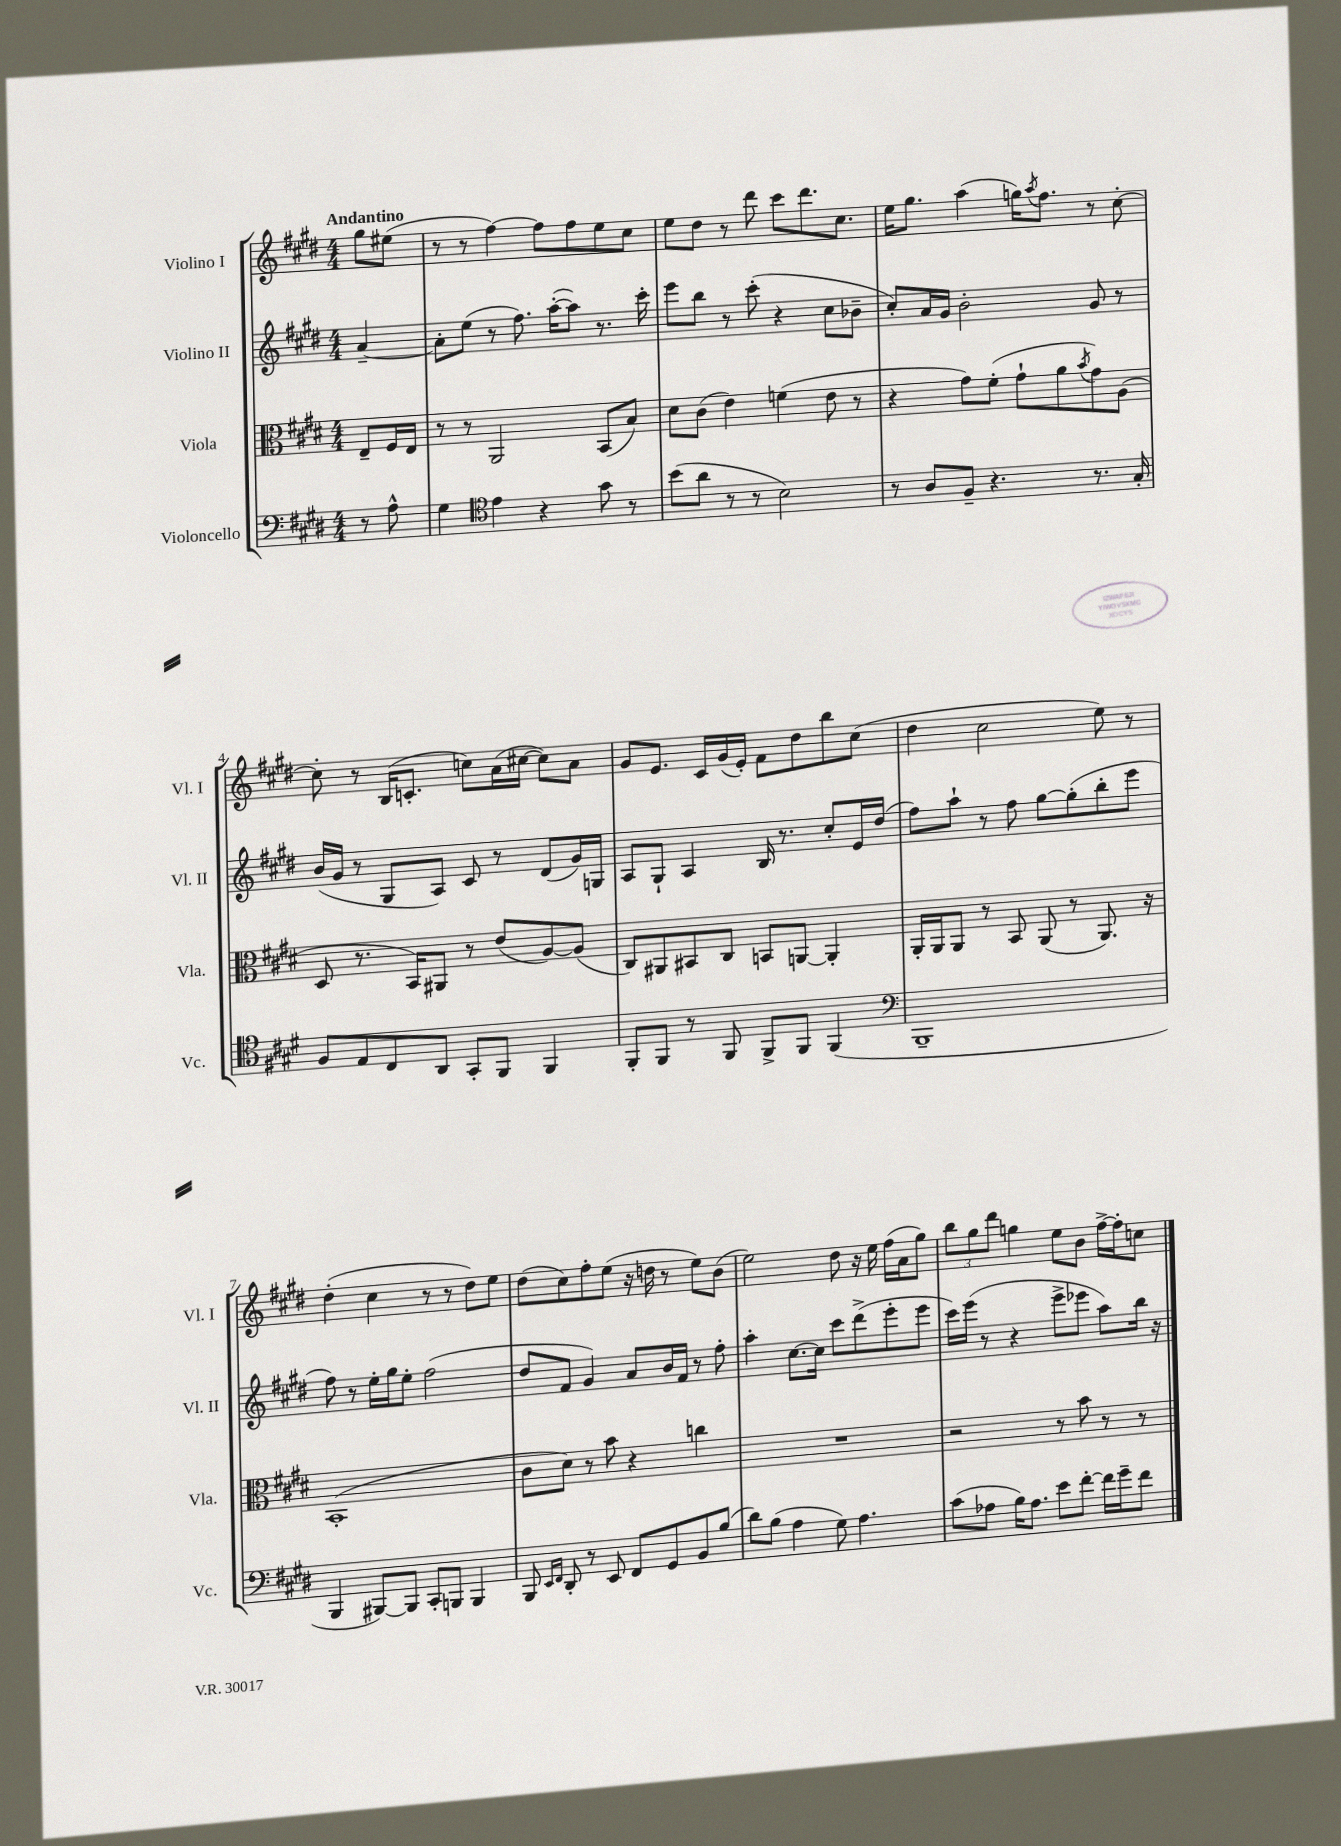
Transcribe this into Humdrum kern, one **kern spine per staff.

**kern	**kern	**kern	**kern
*part4	*part3	*part2	*part1
*staff4	*staff3	*staff2	*staff1
*I"Violoncello	*I"Viola	*I"Violino II	*I"Violino I
*I'Vc.	*I'Vla.	*I'Vl. II	*I'Vl. I
*clefF4	*clefC3	*clefG2	*clefG2
*k[f#c#g#d#]	*k[f#c#g#d#]	*k[f#c#g#d#]	*k[f#c#g#d#]
*M4/4	*M4/4	*M4/4	*M4/4
=	=	=	=
!	!	!	!LO:TX:a:B:t=Andantino
8r	8E~/L	[4a~/	8gg#\L
8A^^\	16F#/L	.	(8ee#X\J
.	16E/JJ	.	.
=1	=1	=1	=1
4G#\	8r	8a'\L]	8r
.	8r	(8ee\J	8r
*clefC4	*	*	*
4e\	2AA/	8r	[4ff#\)
.	.	8.ff#\)	.
4r	.	.	8ff#\L]
.	.	([16aa'\KL	.
.	.	8aa\J])	8ff#\
8g#\	(8BB/L	8.r	8ee\
8r	8B/J)	.	8cc#\J
.	.	16ccc#'\	.
=2	=2	=2	=2
(8b\L	8d#\L	8eee\L	8ee\L
8a\J	(8c#\J	8bb\J	8dd#\J
8r	4e\)	8r	8r
8r	.	(8ccc#'\	8ddd#\
2B\)	(4fn\	4r	8ccc#\L
.	.	.	8.ddd#\
.	8e\	8cc#\L	.
.	.	.	8.cc#\J
.	8r	8b-X~\J	.
=3	=3	=3	=3
8r	4r	8cc#'/L)	16ee\KL
.	.	.	8.gg#\J
8A/L	.	16a/L	.
.	.	16g#/JJ	.
8F#~/J	8g#\L)	2b'\	(4aa\
4.r	(8f#'\J	.	.
.	8g#`\L	.	16ggn\KL)
.	.	.	8qaa/
.	.	.	8.ff#\J
.	8a\	.	.
.	8qb/	.	.
8.r	8g#\)	8g#/	8r
.	(8A\J	8r	[8cc#'\
16G#'/	.	.	.
!!LO:LB:g=z
=4	=4	=4	=4
8F#/L	8D#/	(16b/LL	8cc#'\]
.	.	16g#/JJ	.
8E/	8.r	8r	8r
8C#/	.	8G#/L	(16B/KL
.	16BB/KL)	.	8.cn'/J
8AA/J	8AA#X/J	8A/J)	.
8GG#'/L	8r	8c#/	8ccn\L)
8FF#/J	(8e/L	8r	(16a\L
.	.	.	[16cc#X\JJ
4FF#/	[8A/)	(8d#/L	8cc#\L])
.	(8A/J]	16g#/L)	8a\J
.	.	16Gn/JJ	.
=5	=5	=5	=5
8FF#'/L	8C#/L)	8A/L	8g#/L
8FF#/J	8AA#X/	8G#`/J	8.e/J
8r	8BB#X/	4A/	.
.	.	.	16c#/LL
8FF#/	8C#/J	.	(16g#/
.	.	.	16e'/JJ)
8FF#^/L	8BBn/L	16B/	8f#\L
.	.	8.r	.
8FF#/J	[8AAn/J	.	8dd#\
(4FF#/	4AA'/]	8cc#'/L	8bb\
.	.	16e/L	(8cc#\J
.	.	(16dd#/JJ	.
=6	=6	=6	=6
*clefF4	*	*	*
1BBB~	16AA'/LL	8ff#\L)	4dd#\
.	16AA/J	.	.
.	8AA/J	8aa`\J	.
.	8r	8r	2cc#\
.	8BB/	8ff#\	.
.	(8AA/	[8gg#\L	.
.	8r	(8gg#'\]	.
.	8.AA/)	8bb'\	8ee\)
.	.	8eee\J	8r
.	16r	.	.
!!LO:LB:g=z
=7	=7	=7	=7
4BBB/	(1BB'	8ff#\)	(4dd#'\
.	.	8r	.
[8BBB#X/L)	.	16ee'\LL	4cc#\
.	.	16gg#\J	.
8BBB#/J]	.	8ee'\J	.
8CC#'/L	.	(2ff#\	8r
8BBBn/J	.	.	8r
4BBB/	.	.	8dd#\L)
.	.	.	8ee\J
=8	=8	=8	=8
8BBB/	8c#\L	8dd#/L	(8dd#\L
16qqEE/LL	.	.	.
16qqFF#/JJ	.	.	.
8DD#'/	8d#\J)	8f#/J	8cc#\)
8r	8r	4g#/)	8ff#'\
8EE/	8b\	.	(8ee\J
8FF#/L	4r	8a/L	16r
.	.	.	16ddn\
8GG#/	.	16b/L	8r
.	.	16f#/JJ	.
8BB/	4ccn\	8r	8ee\L)
(8B/J	.	8ff#'\	(8b\J
=9	=9	=9	=9
8d#\L)	1r	4aa'\	2ee\)
(8B\J	.	.	.
4A\	.	[8.cc#\L	.
.	.	16cc#\Jk]	.
8G#\)	.	8ccc#\L	8dd#\
4.A\	.	(8ddd#^\	16r
.	.	.	16ee\
.	.	8eee'\	(16ff#\LL
.	.	.	16a\J
.	.	8eee\J	8gg#\J)
=10	=10	=10	=10
(8c#\L	2r	16ccc#\LL)	12bb\L
.	.	(16eee\JJ	.
.	.	.	12gg#\
8A-X\J	.	8r	.
.	.	.	12ddd#\J
16B\KL)	.	4r	4ggn\
8.A-\J	.	.	.
8e\L	8r	8eee^\L	8ee\L
[8f#'\J	8b\	8eee-X\J	8b\J
16f#\LL]	8r	8aa\L)	[16ff#^\LL
16g#~\J	.	.	16ff#'\J]
8f#\J	8r	16bb\Jk	8ccn\J
.	.	16r	.
==	==	==	==
*-	*-	*-	*-
